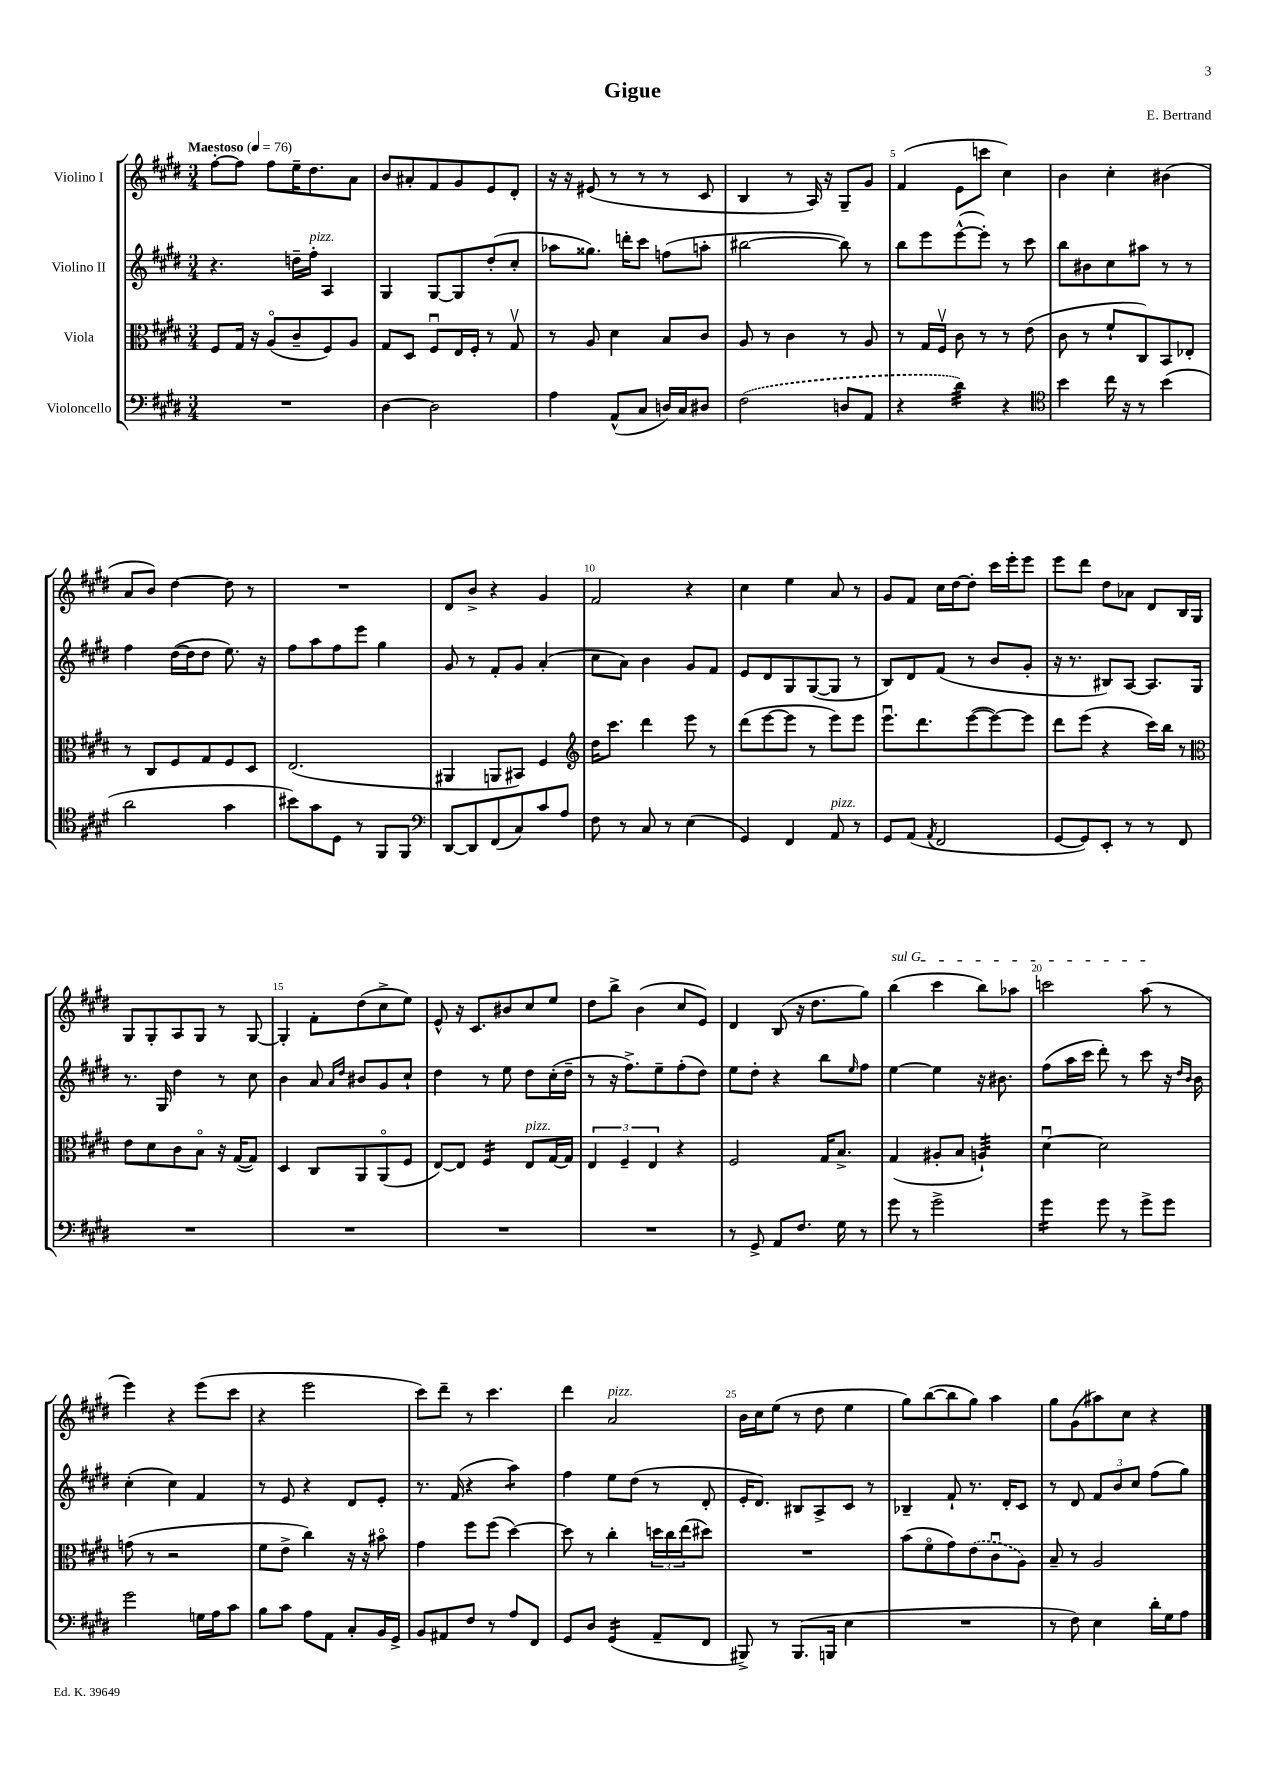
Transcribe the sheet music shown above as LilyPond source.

\header { title = "Gigue" composer = "E. Bertrand" }
<<
\new StaffGroup <<
\new Staff = "s0" \with { instrumentName = "Violino I" } {
    \clef treble \key e \major \numericTimeSignature \time 3/4 \tempo "Maestoso" 4 = 76
    fis''8~-. fis''8 fis''8 e''16-- dis''8. a'8 |
    b'8 ais'8-. fis'8 gis'8 e'8 dis'8-. |
    r16 r16 eis'8( r8 r8 r8 cis'8 |
    b4 r8 a16) r16 gis8-- gis'8 |
    fis'4( e'8 c'''8 cis''4) |
    b'4 cis''4-. bis'4( |
    a'8 b'8) dis''4~ dis''8 r8 |
    R2. |
    dis'8 b'8-> r4 gis'4 |
    fis'2 r4 |
    cis''4 e''4 a'8 r8 |
    gis'8 fis'8 cis''16 dis''16~ dis''8-. cis'''16 e'''16-. e'''8 |
    e'''8 dis'''8 dis''8 aes'8 dis'8 b16 gis16 |
    gis8 gis8-. a8 gis8 r8 gis8~ |
    gis4-. fis'8-. dis''8( cis''8-> e''8) |
    e'8-^ r16 cis'8. bis'8 cis''8 e''8 |
    dis''8 b''8-> b'4( cis''8 e'8) |
    dis'4 b8( r16 dis''8. gis''8) |
    \once \override TextSpanner.bound-details.left.text = \markup { \italic "sul G" } b''4\startTextSpan( cis'''4 b''8) aes''8 |
    c'''2 a''8\stopTextSpan( r8 |
    e'''4) r4 e'''8( cis'''8 |
    r4 e'''2 |
    cis'''8) dis'''8-- r8 cis'''4. |
    dis'''4 a'2^\markup { \italic "pizz." } |
    b'16 cis''16 e''8( r8 dis''8 e''4 |
    gis''8) b''8~( b''8 gis''8) a''4 |
    gis''8 gis'8( ais''8) cis''8 r4 \bar "|." |
}
\new Staff = "s1" \with { instrumentName = "Violino II" } {
    \clef treble \key e \major \numericTimeSignature \time 3/4
    r4. d''16-- fis''16-.^\markup { \italic "pizz." } a4 |
    gis4 gis8~ gis8 dis''8-.( cis''8-. |
    aes''8 gisis''8.) d'''16-. cis'''8 f''8( a''8-. |
    bis''2~ bis''8) r8 |
    b''8 e'''8 e'''8~-^( e'''8-.) r8 cis'''8 |
    b''8 bis'8 cis''8 ais''8 r8 r8 |
    fis''4 dis''16~( dis''16 dis''8 e''8.) r16 |
    fis''8 a''8 fis''8 e'''8 gis''4 |
    gis'8 r8 fis'8-. gis'8 a'4-.( |
    cis''8 a'8) b'4 gis'8 fis'8 |
    e'8 dis'8 gis8 gis8~( gis8 r8 |
    b8) dis'8 fis'8( r8 b'8 gis'8-. |
    r16 r8. bis8) a8~ a8. gis16 |
    r8. gis16 dis''4 r8 cis''8 |
    b'4 a'8 \grace { a'16 dis''16 } bis'8 gis'8 cis''8-! |
    dis''4 r8 e''8 dis''8 cis''16-.( dis''16-- |
    r8 r16 fis''8.->) e''8-- fis''8-.( dis''8) |
    e''8 dis''8-. r4 b''8 \grace { e''16 } fis''8 |
    e''4~ e''4 r16 bis'8. |
    fis''8( a''16 cis'''16 dis'''8-.) r8 cis'''8 r16 \grace { dis''16 b'16 } b'16 |
    cis''4-.( cis''4) fis'4 |
    r8 e'8 r4 dis'8 e'8-. |
    r8. fis'16( r4 a''4:8) |
    fis''4 e''8 dis''8( r8 dis'8-. |
    e'16-. dis'8.) bis8 a8-> cis'8 r8 |
    bes4-- fis'8-! r8. dis'16-. cis'8 |
    r8 dis'8 \tuplet 3/2 { fis'8 b'8 cis''8 } fis''8( gis''8) \bar "|." |
}
\new Staff = "s2" \with { instrumentName = "Viola" } {
    \clef alto \key e \major \numericTimeSignature \time 3/4
    fis8 gis16 r16 a8\flageolet( cis'8-- fis8) a8 |
    gis8 dis8 fis8\downbow e16 fis16-. r8 gis8\upbow |
    r8 a8 dis'4 b8 cis'8 |
    a8 r8 cis'4 r8 a8 |
    r8 gis16 fis16\upbow cis'8 r8 r8 e'8( |
    cis'8 r8 fis'8-! cis8) b,8 ees8-. |
    r8 cis8 fis8 gis8 fis8 dis8 |
    e2.( |
    ais,4 a,8 bis,8) fis4 |
    \clef treble dis''16 cis'''8. dis'''4 e'''8 r8 |
    dis'''8( e'''8~ e'''8 r8 e'''8) e'''8 |
    e'''8.\downbow dis'''8. e'''8~( e'''8~) e'''8 |
    dis'''8 e'''8( r4 cis'''16) b''16 r8 |
    \clef alto e'8 dis'8 cis'8 b8\flageolet r16 gis16~( gis8) |
    dis4 cis8 a,8 a,8\flageolet( fis8 |
    e8~) e8 fis4:16 e8^\markup { \italic "pizz." } gis16~ gis16 |
    \tuplet 3/2 { e4 fis4-- e4 } r4 |
    fis2 gis16 b8.-> |
    gis4( ais8-. b8 a4:32-!) |
    dis'4~\downbow dis'2 |
    g'8( r8 r2 |
    fis'8 e'8-> cis''4) r16 r16 bis'8\flageolet |
    gis'4 fis''8 fis''8( dis''4~) |
    dis''8 r8 cis''4-. \tuplet 3/2 { d''16 cis''16 e''16( } dis''8) |
    R2. |
    b'8( fis'8\flageolet gis'8) \once \slurDashed e'8( cis'8\downbow a8) |
    b8-- r8 a2 \bar "|." |
}
\new Staff = "s3" \with { instrumentName = "Violoncello" } {
    \clef bass \key e \major \numericTimeSignature \time 3/4
    R2. |
    dis4~ dis2 |
    a4 a,8-^( cis8 d16) cis16 dis8 |
    \once \slurDashed fis2( d8 a,8 |
    r4 dis'4:32) r4 |
    \clef tenor b'4 cis''16 r16 r8 b'4( |
    a'2 gis'4 |
    bis'8) gis'8 dis8 r8 fis,8 fis,8 |
    \clef bass dis,8~ dis,8 fis,8( cis8) cis'8 a8 |
    fis8 r8 cis8 r8 e4( |
    gis,4) fis,4 a,8^\markup { \italic "pizz." } r8 |
    gis,8 a,8( \acciaccatura { a,8 } fis,2 |
    gis,8~ gis,8) e,8-. r8 r8 fis,8 |
    R2. |
    R2. |
    R2. |
    R2. |
    r8 gis,8-> a,8 fis8. gis16 r8 |
    gis'8 r8 gis'2-> |
    gis'4:16 gis'8 r8 gis'8-> gis'8 |
    gis'2 g16 a16 cis'8 |
    b8 cis'8 a8 a,8 cis8-. b,16 gis,16-> |
    b,8 ais,8 fis8 r8 a8 fis,8 |
    gis,8 dis8 gis,4:16( a,8-- fis,8 |
    bis,,8->) r8 bis,,8.( b,,16 e4 |
    R2. |
    r8 fis8) e4 dis'16-. gis16 a8 \bar "|." |
}
>>
>>
\layout { \context { \Score \override BarNumber.break-visibility = ##(#f #t #t) barNumberVisibility = #(every-nth-bar-number-visible 5) } }
